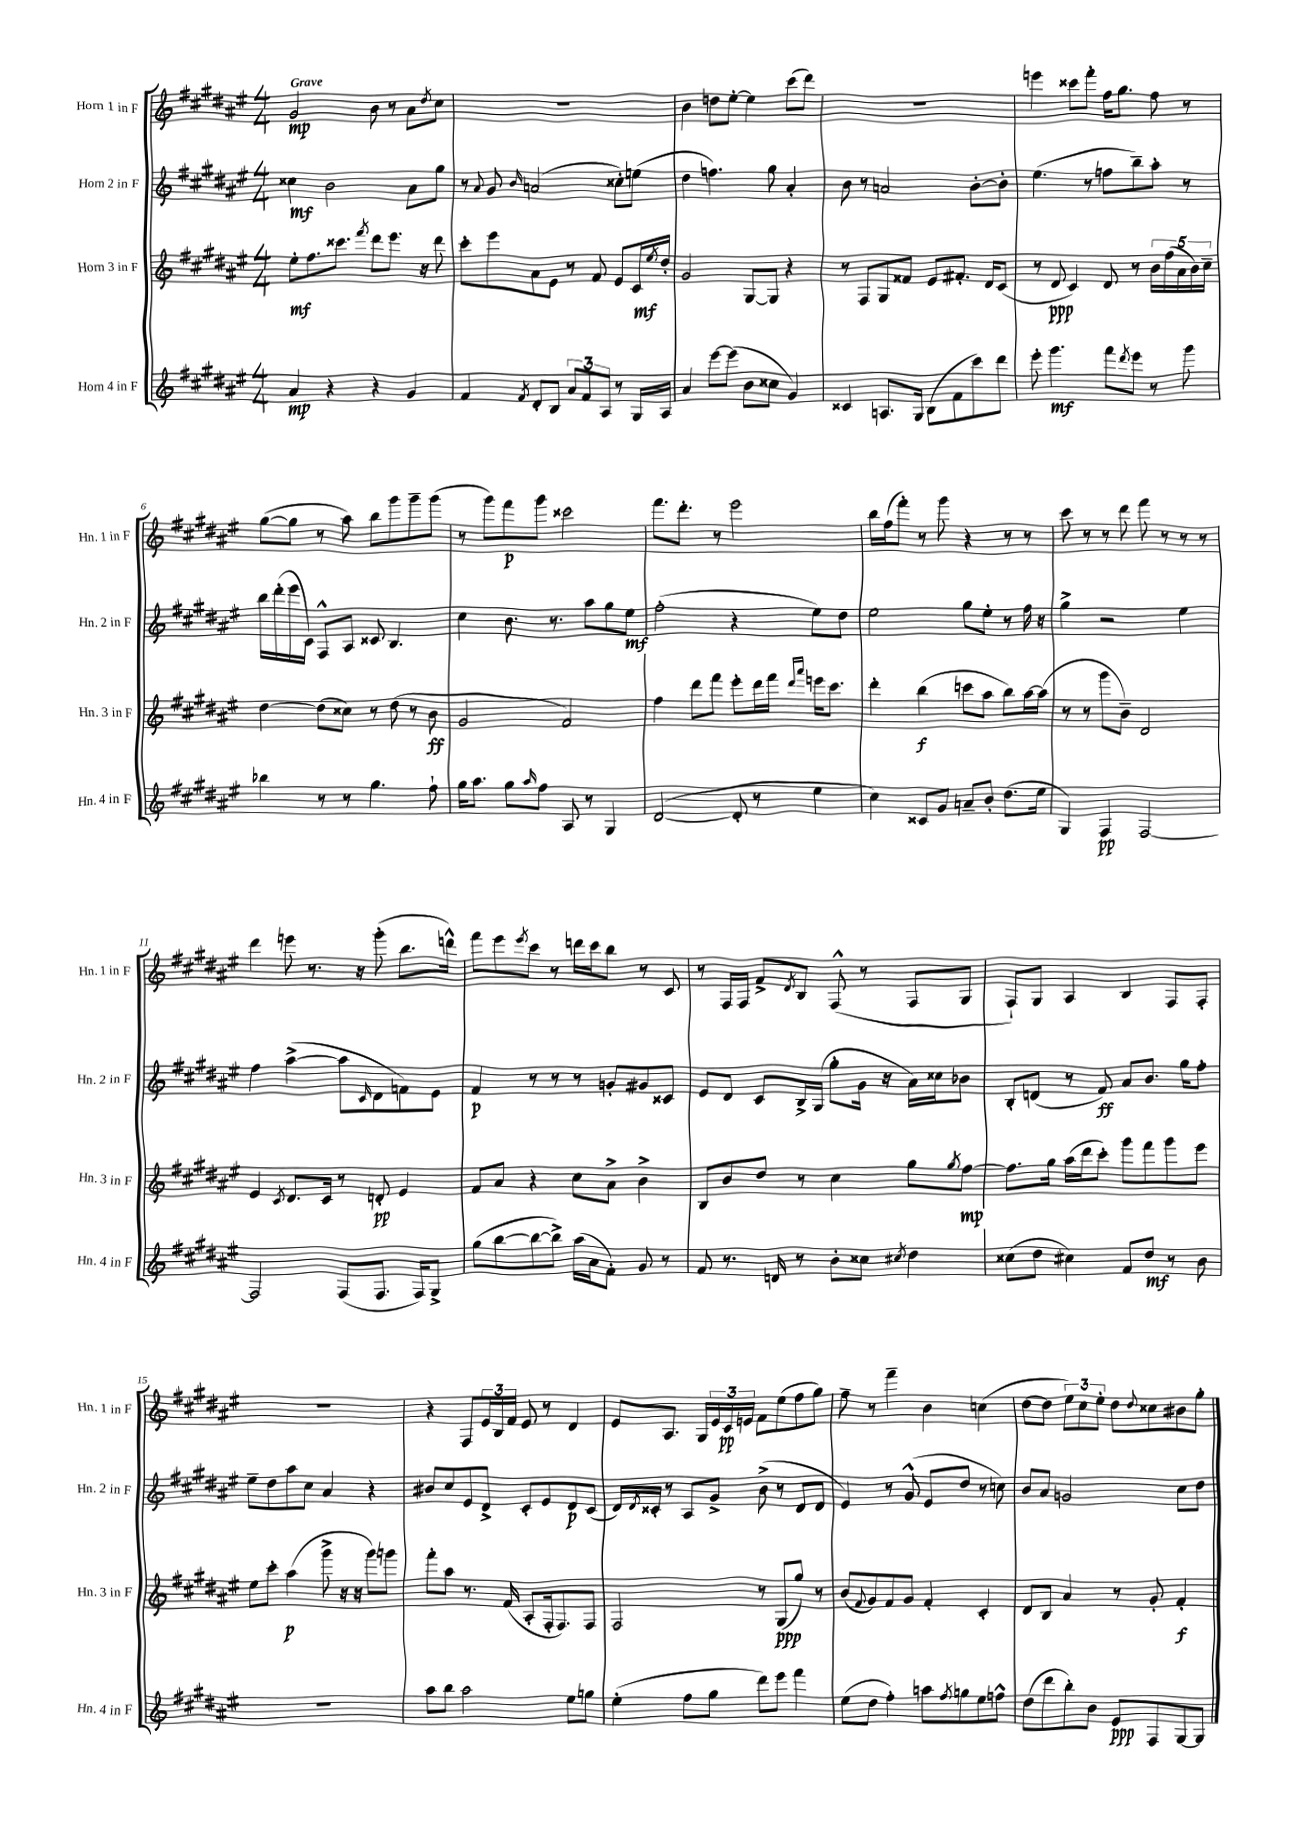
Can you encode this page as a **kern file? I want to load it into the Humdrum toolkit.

**kern	**kern	**kern	**kern
*staff4	*staff3	*staff2	*staff1
*clefG2	*clefG2	*clefG2	*clefG2
*k[f#c#g#d#a#e#]	*k[f#c#g#d#a#e#]	*k[f#c#g#d#a#e#]	*k[f#c#g#d#a#e#]
*M4/4	*M4/4	*M4/4	*M4/4
4a#/	8ee#'\L	4cc##\	2g#/
.	8.ff#\	.	.
4r	.	2b\	.
.	8.ccc##\J	.	.
.	8qfff#/	.	.
4r	8ddd#\L	.	8b\
.	8.eee#\J	.	8r
4g#/	.	8a#\L	8a#\L
.	16r	.	.
.	.	.	8qdd#/
.	8ddd#\	8gg#\J	8cc#\J
=	=	=	=
4f#/	8ccc#'\L	8r	1r
.	.	8qqa#/	.
.	8eee#\	8g#/	.
8qf#/	.	16qqb/	.
8d#'/L	8a#\	(2a/	.
8B/J	8e#\J	.	.
12a#/L	8r	.	.
12f#/	.	.	.
.	8f#/	.	.
12A#/J	.	.	.
8r	8e#/L	8cc##'\L)	.
16G#/LL	16c#/L	(8ee\J	.
.	8qee#/	.	.
16A#/JJ	16dd#'/JJ	.	.
=	=	=	=
4a#/	2g#/	4dd#\	4b\
[8eee#\L	.	4.ff\)	8dd\L
(8eee#\]J	.	.	[8ee#'\J
8b\L	[8G#/L	.	4ee#\]
8cc##\J	8G#/]J	8gg#\	.
4g#/)	4r	4a#'/	(8ccc#\L
.	.	.	8ddd#\J)
=	=	=	=
4c##/	8r	8b\	1r
.	8F#/L	8r	.
8.A/L	8G#/	2a/	.
.	8f##/J	.	.
16G#/Jk	.	.	.
(8B\L	8e#/L	.	.
8f#\	8.f#'/J	.	.
8ccc#\)	.	[8b'\L	.
.	16d#/LK	.	.
8ddd#\J	(8c#/J	8b'\]J	.
=	=	=	=
8eee#'\	8r	(4.ee#\	4eee\
4.ggg#\	8d#/	.	.
.	4c#/)	.	8ccc##\L
.	.	8r	8fff#'\J
8fff#\L	8d#/	8ff\L	16ff#\LK
.	.	.	8.gg#\J
8qddd#/	.	.	.
8eee#\J	8r	8bb~\)	.
8r	20b\LL	8aa#'\J	8ff#\
.	(20ff#\	.	.
.	20a#\	.	.
8ggg#\	.	8r	8r
.	20b\)	.	.
.	20cc#~\JJ	.	.
=	=	=	=
4bb-\	[4dd#\	16bb\LL	([8gg#\L
.	.	(16ddd#'\	.
.	.	16eee#\	8gg#\]J
.	.	16c#\JJ)	.
8r	(8dd#\]L	8F#^^/L	8r
8r	8cc##\J)	8A#/J	8aa#\)
4.gg#\	8r	8c##/	8bb\L
.	(8dd#\	4.B/	8ggg#\
.	8r	.	8ggg#~\
8ff#`\	8b\	.	(8ggg#\J
=	=	=	=
16gg#\LK	2g#/	4cc#\	8r
8.aa#\J	.	.	.
.	.	.	8ggg#\L)
8gg#\L	.	8.b\	8fff#\
16qqaa#/	.	.	.
8ff#\J	.	.	8ggg#\J
.	.	8.r	.
8A#/	2f#/)	.	2ccc##\
8r	.	8aa#\L	.
4G#/	.	8gg#\	.
.	.	8ee#\J	.
=	=	=	=
([2d#/	4ff#\	(2ff#'\	8.fff#\L
.	.	.	8.ddd#'\J
.	8ddd#\L	.	.
.	8fff#\J	.	8r
8d#'/]	8eee#'\L	4r	2eee#\
8r	16ddd#\L	.	.
.	16fff#\JJ	.	.
.	16qqddd#/LL	.	.
.	16qqaaa#/JJ	.	.
4ee#\	16eee\LK	8ee#\L)	.
.	8.ccc#\J	.	.
.	.	8dd#\J	.
=	=	=	=
4cc#\)	4ddd#'\	2ee#\	16bb\LL
.	.	.	(16ff#\J
.	.	.	8fff#'\J)
8c##/L	(4bb\	.	8r
8g#/J	.	.	8ggg#\
8a~/L	8ccc\L	8gg#\L	4r
8b'/J	8aa#\J	8ee#'\J	.
(8.dd#\L	8bb\L)	8r	8r
.	[16aa#\L	16ff#\	8r
16ee#\Jk	(16aa#\]JJ	16r	.
=	=	=	=
4G#/)	8r	4gg#^\	8ccc#\
.	8r	.	8r
4F#/	8ggg#\L	2r	8r
.	8b~\J)	.	8ddd#\
[2F#/	2d#/	.	8fff#\
.	.	.	8r
.	.	4ee#\	8r
.	.	.	8r
=	=	=	=
2F#/]	4e#/	4ff#\	4ddd#\
.	8qc#/	.	.
.	8.d#/L	([4aa#^\	8eee\
.	.	.	8.r
.	16c#/Jk	.	.
(8F#/L	8r	8aa#\]L	.
.	.	.	16r
.	.	16qqc#/	.
8.F#/J	8d'/	8d#\	(8ggg#'\
.	4e#/	8f\)	8.bb\L
16F#/LK)	.	.	.
8G#^/J	.	8e#\J	.
.	.	.	16ddd^^\Jk)
=	=	=	=
(8gg#\L	8f#/L	4f#/	8fff#\L
[8bb\	8a#/J	.	8eee#\
.	.	.	8qeee#/
8bb\_	4r	8r	8ccc#\J
8bb^\]J)	.	8r	8r
(16aa#\LL	8cc#\L	8r	16ddd\LL
16a#\J	.	.	16ccc#\J
8f#'\J)	8a#^\J	8g'/L	8bb\J
8g#/	4b^\	8g#/	8r
8r	.	8c##/J	8c#/
=	=	=	=
8f#/	8B/L	8e#/L	8r
8.r	8b/	8d#/J	16F#/LL
.	.	.	16F#/JJ
.	8dd#/J	8c#/L	8f#^/L
16d/	.	.	.
.	.	.	8qd#/
8r	8r	16B^/L	8B/J
.	.	(16G#/JJ	.
8b'\L	4cc#\	8gg#'\L	(8F#^^/
8cc##\J	.	16g#\Jk	8r
.	.	16r	.
8qcc#/	.	.	.
4dd#\	8gg#\L	16a#\LL)	8F#/L
.	.	16cc##\J	.
.	8qgg#/	.	.
.	[8ff#\J	8b-\J	8G#/J
=	=	=	=
(8cc##\L	8.ff#\]L	8B'/L	8F#`/L)
8dd#\J	.	(8d/J	8G#/J
.	16gg#\Jk	.	.
4cc#\)	(16aa#\LL	8r	4A#/
.	16ddd#\J	.	.
.	8ccc#'\J)	8f#/)	.
8f#/L	8ggg#\L	8a#/L	4B/
8dd#/J	8fff#\	8.b/J	.
8r	8ggg#\	.	8F#/L
.	.	16gg#\LK	.
8b\	8eee#\J	8ff#'\J	8F#'/J
=	=	=	=
1r	8ee#\L	8ee#~\L	1r
.	8ccc#'\J	8dd#\	.
.	(4aa#\	8aa#\	.
.	.	8cc#\J	.
.	8ggg#^\	4a#/	.
.	16r	.	.
.	16r	.	.
.	8ggg#\L)	4r	.
.	8ggg\J	.	.
=	=	=	=
8aa#\L	8fff#'\L	8b#/L	4r
8bb\J	8aa#\J	8cc#/	.
2aa#\	8.r	8e#/	8F#/L
.	.	8d#^/J	24e#/L
.	.	.	24B/
.	(16f#/	.	.
.	.	.	24f#/JJ
.	8A#'/L	8c#'/L	8e#/
.	16F#'/k	8e#/	8r
.	8.F#/)	.	.
8ee#\L	.	8d#/	4d#/
8gg\J	8F#/J	(8c#/J	.
=	=	=	=
(4ee#'\	2F#/	16d#/LL)	8e#/L
.	.	8qd#/	.
.	.	16c##'/JJ	.
.	.	8r	8.A#/J
8ff#\L	.	8A#/L	.
.	.	.	16G#/LL
8gg#\J	.	8g#^/J	24e#/
.	.	.	24c#/
.	.	.	24e/JJ
8ddd#\L)	8r	(8b^\	8f#\L
8eee#\J	(8G#/L	8r	(8ee#\
4fff#\	8gg#/J)	8d#/L	8ff#\
.	8r	8d#/J	8gg#\J)
=	=	=	=
(8ee#\L	(8b/L	4e#/)	8ff#~\
.	8qqf#/	.	.
8dd#\J	8g#/)	.	8r
4ff#'\)	8f#/	8r	4fff#~\
.	8g#/J	(8g#^^/	.
8aa\L	4f#'/	8e#/L	4b\
8qff#/	.	.	.
8gg\	.	8dd#/J	.
8ee#\	4c#'/	8r	(4cc\
8ff^^\J	.	8cc\)	.
=	=	=	=
(8dd#\L	8d#/L	8b/L	[8dd#\L
8ddd#\	8B/J	8a#/J	8dd#\]J
8bb'\)	4a#/	2g/	12ee#\L)
.	.	.	12cc#\
8b\J	.	.	.
.	.	.	12ee#'\J
8e#/L	8r	.	8dd#\L
.	.	.	8qqdd#/
8F#/	8g#'/	.	8cc##\
[8G#/	4f#'/	8cc#\L	8b#\
8G#/]J	.	8dd#\J	8gg#'\J
==	==	==	==
*-	*-	*-	*-
